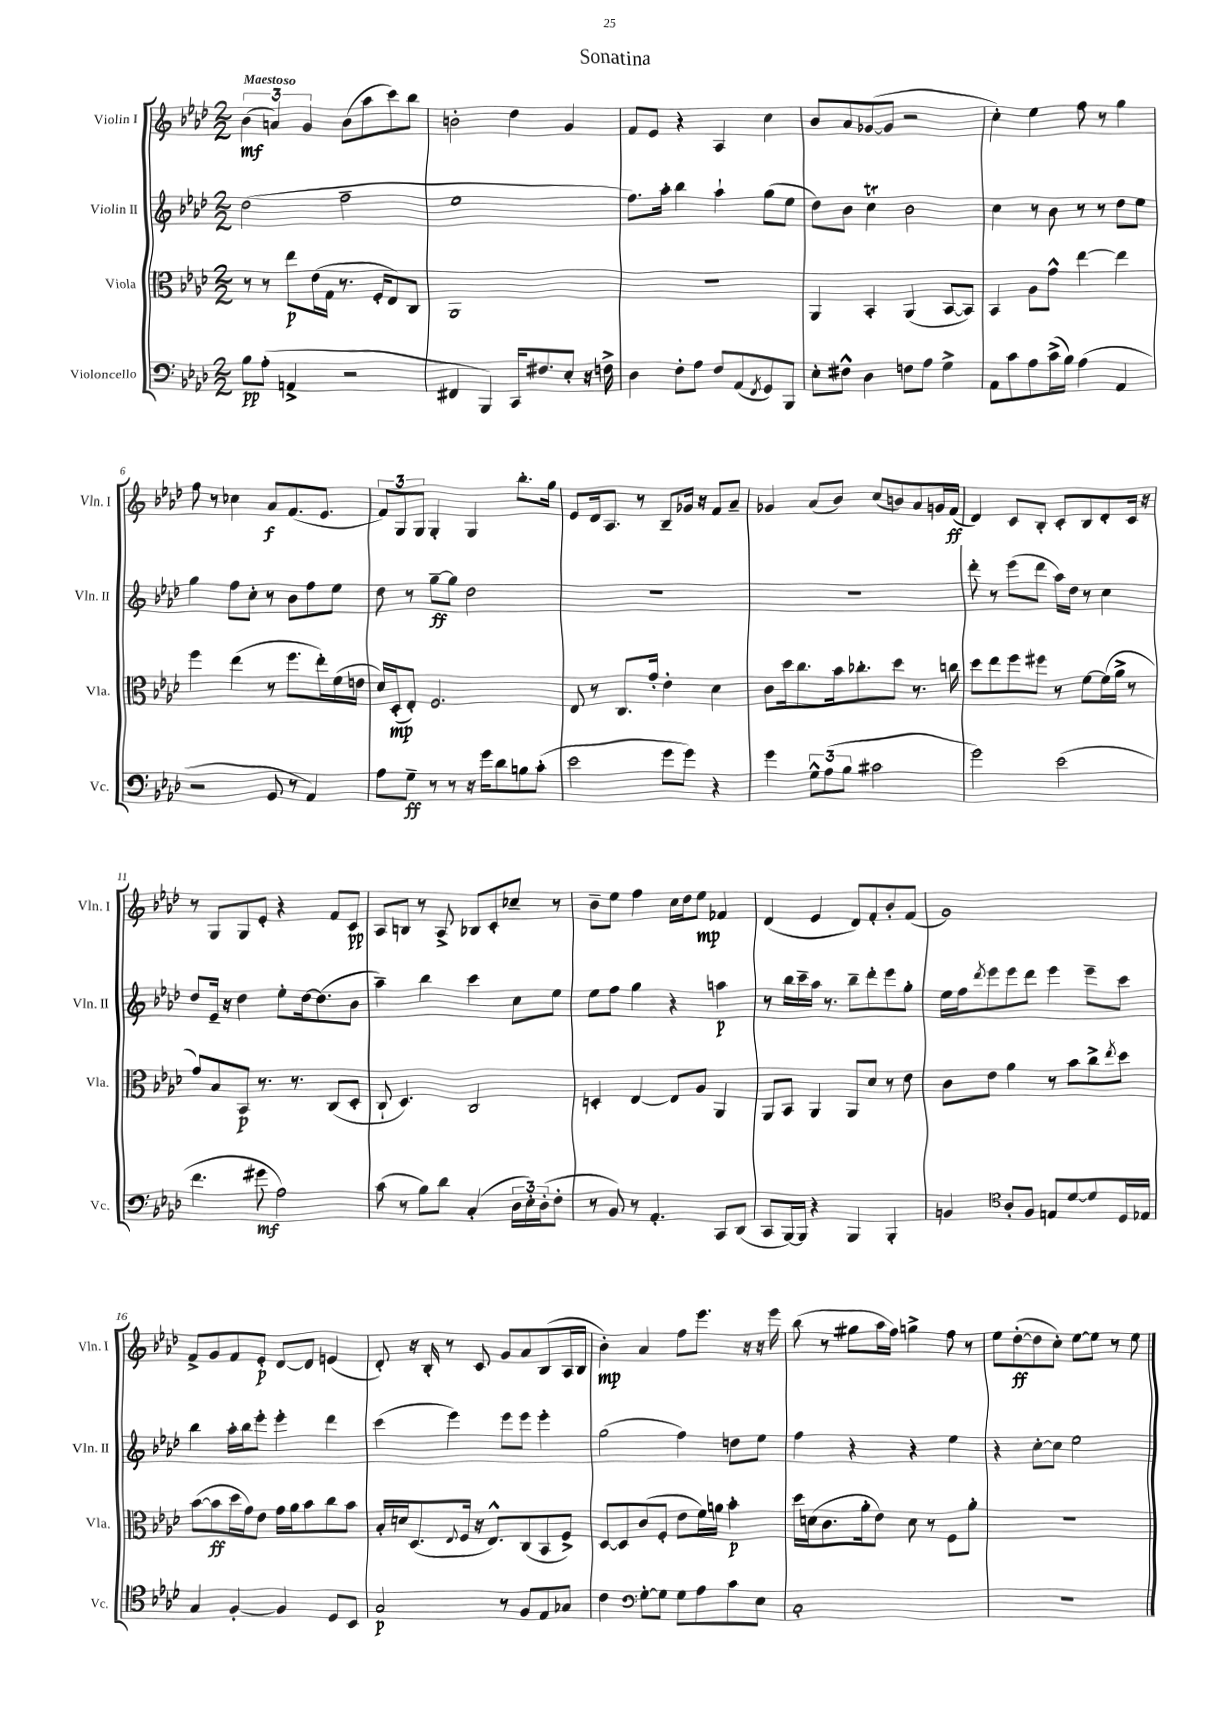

**kern	**dynam	**kern	**dynam	**kern	**dynam	**kern	**dynam
*part4	*part4	*part3	*part3	*part2	*part2	*part1	*part1
*staff4	*staff4	*staff3	*staff3	*staff2	*staff2	*staff1	*staff1
*I"Violoncello	*	*I"Viola	*	*I"Violin II	*	*I"Violin I	*
*I'Vc.	*	*I'Vla.	*	*I'Vln. II	*	*I'Vln. I	*
*clefF4	*	*clefC3	*	*clefG2	*	*clefG2	*
*k[b-e-a-d-]	*	*k[b-e-a-d-]	*	*k[b-e-a-d-]	*	*k[b-e-a-d-]	*
*M2/2	*	*M2/2	*	*M2/2	*	*M2/2	*
=1	=1	=1	=1	=1	=1	=1	=1
!	!	!	!	!	!	!LO:TX:a:B:t=Maestoso	!
8B-\L	pp	8r	.	(2dd-\	.	(6b-\	mf
(8A-'\J	.	8r	.	.	.	.	.
.	.	.	.	.	.	6an/)	.
4AAn^/	.	8ee-\L	p	.	.	.	.
.	.	.	.	.	.	6g/	.
.	.	(16e-\L	.	.	.	.	.
.	.	16G\JJ	.	.	.	.	.
2r	.	8.r	.	2ff~\	.	(8b-\L	.
.	.	.	.	.	.	8aa-\	.
.	.	16F'/KL	.	.	.	.	.
.	.	8E-/)	.	.	.	8ccc\)	.
.	.	8C/J	.	.	.	8bb-\J	.
=2	=2	=2	=2	=2	=2	=2	=2
4FF#X/	.	1AA-	.	1ee-	.	2bn'\	.
4BBB-/)	.	.	.	.	.	.	.
16CC/KL	.	.	.	.	.	4dd-\	.
8.F#X/	.	.	.	.	.	.	.
8E-'/J	.	.	.	.	.	4g/	.
16r	.	.	.	.	.	.	.
16Fn^\	.	.	.	.	.	.	.
=3	=3	=3	=3	=3	=3	=3	=3
4D-\	.	1r	.	8.ff\L)	.	8f/L	.
.	.	.	.	.	.	8e-/J	.
.	.	.	.	16aa-'\Jk	.	.	.
8F'\L	.	.	.	4bb-\	.	4r	.
8A-\J	.	.	.	.	.	.	.
8F/L	.	.	.	4aa-`\	.	4A-/	.
(8AA-/	.	.	.	.	.	.	.
8qFF/	.	.	.	.	.	.	.
8GG/)	.	.	.	(8gg\L	.	4cc\	.
8BBB-/J	.	.	.	8ee-\J	.	.	.
=4	=4	=4	=4	=4	=4	=4	=4
8E-'\L	.	4AA-/	.	8dd-\L)	.	8b-/L	.
8F#X^^\J	.	.	.	8b-\J	.	8a-/	.
4D-\	.	4BB-'/	.	4cct\	.	([8g-X/	.
.	.	.	.	.	.	8g-/J]	.
8Fn\L	.	(4AA-/	.	2b-\	.	2r	.
8A-\J	.	.	.	.	.	.	.
4G^\	.	[8BB-/L	.	.	.	.	.
.	.	8BB-/J])	.	.	.	.	.
=5	=5	=5	=5	=5	=5	=5	=5
8AA-\L	.	4BB-/	.	4cc\	.	4cc'\)	.
8c\	.	.	.	.	.	.	.
8A-\	.	8A-\L	.	8r	.	4ee-\	.
(16c^\L	.	8g^^\J	.	8b-\	.	.	.
16B-\JJ)	.	.	.	.	.	.	.
(4A-\	.	[4ee-\	.	8r	.	8ff\	.
.	.	.	.	8r	.	8r	.
4AA-/	.	4ee-\]	.	8dd-\L	.	4gg\	.
.	.	.	.	8ee-\J	.	.	.
!!LO:LB:g=z
=6	=6	=6	=6	=6	=6	=6	=6
2r	.	4ff\	.	4gg\	.	8ff\	.
.	.	.	.	.	.	8r	.
.	.	(4ee-\	.	8ff\L	.	4cc-X\	.
.	.	.	.	8cc'\J	.	.	.
8GG/	.	8r	.	8r	.	8a-/L	f
8r	.	8.ff\L	.	8b-\L	.	(8.f/	.
4AA-/)	.	.	.	8ff\	.	.	.
.	.	16ee-'\L)	.	.	.	8.e-/J	.
.	.	(16f\	.	8ee-\J	.	.	.
.	.	16en\JJ	.	.	.	.	.
=7	=7	=7	=7	=7	=7	=7	=7
8A-\L	.	16d-/LL)	.	8dd-\	.	12f/L)	.
.	.	(16D-'/J	mp	.	.	.	.
.	.	.	.	.	.	12G/	.
8G~\J	ff	8E-'/J)	.	8r	.	.	.
.	.	.	.	.	.	12G/J	.
8r	.	2.F/	.	[8gg~\L	ff	4G'/	.
8r	.	.	.	8gg\J]	.	.	.
16r	.	.	.	2dd-\	.	4G/	.
16g\KL	.	.	.	.	.	.	.
8d-\	.	.	.	.	.	.	.
8Bn\	.	.	.	.	.	8.bb-'\L	.
(8c'\J	.	.	.	.	.	.	.
.	.	.	.	.	.	16gg\Jk	.
=8	=8	=8	=8	=8	=8	=8	=8
2e-\	.	8E-/	.	1r	.	8e-/L	.
.	.	8r	.	.	.	16d-/k	.
.	.	.	.	.	.	8.A-/J	.
.	.	8.C/L	.	.	.	.	.
.	.	.	.	.	.	8r	.
.	.	16g'/Jk	.	.	.	.	.
8g\L	.	4e-'\	.	.	.	8B-~/L	.
8g\J)	.	.	.	.	.	16g-X/Jk	.
.	.	.	.	.	.	16r	.
4r	.	4d-\	.	.	.	8f/L	.
.	.	.	.	.	.	8a-~/J	.
=9	=9	=9	=9	=9	=9	=9	=9
4g\	.	8c\L	.	1r	.	4g-X/	.
.	.	16dd-\k	.	.	.	.	.
.	.	8.cc\	.	.	.	.	.
12G^^\L	.	.	.	.	.	(8a-/L	.
(12A-\	.	.	.	.	.	.	.
.	.	16b-\k	.	.	.	8b-/J)	.
12B-\J	.	.	.	.	.	.	.
.	.	8.cc-X'\	.	.	.	.	.
2c#X\	.	.	.	.	.	(8cc/L	.
.	.	8dd-\J	.	.	.	8bn/)	.
.	.	8.r	.	.	.	8a-/	.
.	.	.	.	.	.	16gn/L	.
.	.	16ccn\	.	.	.	(16f/JJ	ff
=10	=10	=10	=10	=10	=10	=10	=10
2g\)	.	8dd-\L	.	8ddd-'\	.	4d-/)	.
.	.	8ee-\	.	8r	.	.	.
.	.	8ff\	.	(8eee-\L	.	8c/L	.
.	.	8ff#X\J	.	8ddd-\J	.	8B-'/J	.
(2e-\	.	8r	.	16aa-\LL)	.	8c'/L	.
.	.	.	.	16dd-\JJ	.	.	.
.	.	[8f\L	.	8r	.	8B-/	.
.	.	(16f\L]	.	4cc\	.	8d-'/	.
.	.	16a-^\JJ	.	.	.	.	.
.	.	8r	.	.	.	16c/Jk	.
.	.	.	.	.	.	16r	.
!!LO:LB:g=z
=11	=11	=11	=11	=11	=11	=11	=11
4.f\	.	8g/L)	.	8dd-/L	.	8r	.
.	.	8B-/	.	16e-~/Jk	.	8G/L	.
.	.	.	.	16r	.	.	.
.	.	8BB-/J	p	4dd-\	.	8G/	.
8g#X\	mf	8.r	.	.	.	8e-'/J	.
2A-\)	.	.	.	8ee-'\L	.	4r	.
.	.	8.r	.	.	.	.	.
.	.	.	.	[16dd-\k	.	.	.
.	.	.	.	(8.dd-\]	.	.	.
.	.	(8C/L	.	.	.	8f/L	.
.	.	8D-'/J	.	8b-\J	.	8c/J	pp
=12	=12	=12	=12	=12	=12	=12	=12
(8c\	.	8C`/	.	4aa-~\)	.	8A-/L	.
8r	.	4.D-/)	.	.	.	8Bn/J	.
8B-\L)	.	.	.	4bb-\	.	8r	.
8d-\J	.	.	.	.	.	8A-^/	.
(4C'/	.	2C/	.	4ccc\	.	8B-X/L	.
.	.	.	.	.	.	8c'/	.
24D-\LL	.	.	.	8cc\L	.	8cc-X~/J	.
24E-'\)	.	.	.	.	.	.	.
(24D-'\J	.	.	.	.	.	.	.
8F'\J	.	.	.	8ee-\J	.	8r	.
=13	=13	=13	=13	=13	=13	=13	=13
8r	.	4Dn'/	.	8ee-\L	.	8b-~\L	.
8BB-/)	.	.	.	8ff\J	.	8ee-\J	.
8r	.	[4E-/	.	4gg\	.	4ff\	.
4.AA-'/	.	.	.	.	.	.	.
.	.	8E-/L]	.	4r	.	16cc\LL	.
.	.	.	.	.	.	16dd-\J	.
.	.	8A-/J	.	.	.	8ee-\J	mp
8CC/L	.	4AA-/	.	4aan\	p	4f-X/	.
(8DD-/J	.	.	.	.	.	.	.
=14	=14	=14	=14	=14	=14	=14	=14
8CC/L	.	8AA-/L	.	8r	.	(4d-/	.
[16BBB-/L)	.	8BB-/J	.	16bb-\LL	.	.	.
16BBB-/JJ]	.	.	.	16ccc~\	.	.	.
4r	.	4AA-/	.	16aa-\JJ	.	4e-/	.
.	.	.	.	8.r	.	.	.
4BBB-/	.	8AA-/L	.	8bb-~\L	.	8d-/L)	.
.	.	8d-/J	.	8ddd-'\	.	8f'/	.
4BBB-'/	.	8r	.	8eee-\	.	8b-'/	.
.	.	8e-\	.	8gg'\J	.	(8f/J	.
=15	=15	=15	=15	=15	=15	=15	=15
4BBn/	.	8c\L	.	16ee-\LL	.	1g)	.
.	.	.	.	16ff\J	.	.	.
.	.	.	.	8qddd-/	.	.	.
.	.	8e-\J	.	8eee-\	.	.	.
*clefC4	*	*	*	*	*	*	*
8A-'/L	.	4a-\	.	8eee-\	.	.	.
8F/J	.	.	.	8ddd-\J	.	.	.
8En/L	.	8r	.	4eee-\	.	.	.
[8d-/	.	8b-\L	.	.	.	.	.
8d-/]	.	8cc^\	.	8eee-~\L	.	.	.
.	.	8qee-/	.	.	.	.	.
16D-/L	.	8dd-\J	.	8ccc\J	.	.	.
16E-X/JJ	.	.	.	.	.	.	.
!!LO:LB:g=z
=16	=16	=16	=16	=16	=16	=16	=16
4G/	.	([8b-\L	.	4bb-\	.	8f^/L	.
.	.	8b-\]	ff	.	.	8g/	.
[4F'/	.	16dd-\L	.	16aa-'\LL	.	8f/	.
.	.	16g\J)	.	16bb-\J	.	.	.
.	.	8e-\J	.	8eee-'\J	.	8e-'/J	p
4F/]	.	16g\LL	.	4eee-'\	.	[8d-/L	.
.	.	16a-\J	.	.	.	.	.
.	.	8b-\	.	.	.	8d-/J]	.
8D-/L	.	8cc\	.	4ddd-\	.	(4en/	.
8BB-/J	.	8b-\J	.	.	.	.	.
=17	=17	=17	=17	=17	=17	=17	=17
2G/	p	16B-'/LL	.	(4ccc\	.	8d-'/)	.
.	.	16dn/J	.	.	.	.	.
.	.	(8.D-/	.	.	.	16r	.
.	.	.	.	.	.	16B-'/	.
.	.	.	.	4eee-\)	.	8r	.
.	.	8qqE-/	.	.	.	.	.
.	.	16F/Jk	.	.	.	.	.
.	.	16r	.	.	.	8c/	.
.	.	8.E-^^/L)	.	.	.	.	.
8r	.	.	.	8eee-\L	.	8g/L	.
8F/L	.	(8C/	.	8eee-\J	.	8a-/	.
8E-/	.	8BB-/	.	4eee-'\	.	(8B-/	.
8G-X/J	.	8F^/J)	.	.	.	16A-/L	.
.	.	.	.	.	.	16B-/JJ	.
=18	=18	=18	=18	=18	=18	=18	=18
4c\	.	[8D-/L	.	(2gg\	.	4b-'\)	mp
.	.	8D-/]	.	.	.	.	.
*clefF4	*	*	*	*	*	*	*
[8G'\L	.	(8c/	.	.	.	4a-/	.
8G\J]	.	8F'/J	.	.	.	.	.
8G\L	.	8e-\L	.	4ff\)	.	8ff\L	.
8A-\	.	16f\L)	.	.	.	8.eee-\J	.
.	.	16an\JJ	.	.	.	.	.
8c\	.	4b-'\	p	8ddn\L	.	.	.
.	.	.	.	.	.	16r	.
8E-\J	.	.	.	8ee-\J	.	16r	.
.	.	.	.	.	.	16eee-\	.
=19	=19	=19	=19	=19	=19	=19	=19
1C'	.	16dd-\LL	.	4ff\	.	(8bb-\	.
.	.	(16dn\J	.	.	.	.	.
.	.	8.c\	.	.	.	8r	.
.	.	.	.	4r	.	8gg#X\L	.
.	.	16a-'\k	.	.	.	.	.
.	.	8e-\J)	.	.	.	16aa-\L	.
.	.	.	.	.	.	16ff\JJ)	.
.	.	8d\	.	4r	.	4ggn^\	.
.	.	8r	.	.	.	.	.
.	.	8F\L	.	4ee-\	.	8ff\	.
.	.	8a-'\J	.	.	.	8r	.
=20	=20	=20	=20	=20	=20	=20	=20
1r	.	1r	.	4r	.	8ee-\L	.
.	.	.	.	.	.	([8dd-'\	ff
.	.	.	.	[8cc'\L	.	8dd-\]	.
.	.	.	.	8cc\J]	.	8cc'\J)	.
.	.	.	.	2ee-\	.	[8ee-\L	.
.	.	.	.	.	.	8ee-\J]	.
.	.	.	.	.	.	8r	.
.	.	.	.	.	.	8ee-\	.
==	==	==	==	==	==	==	==
*-	*-	*-	*-	*-	*-	*-	*-
